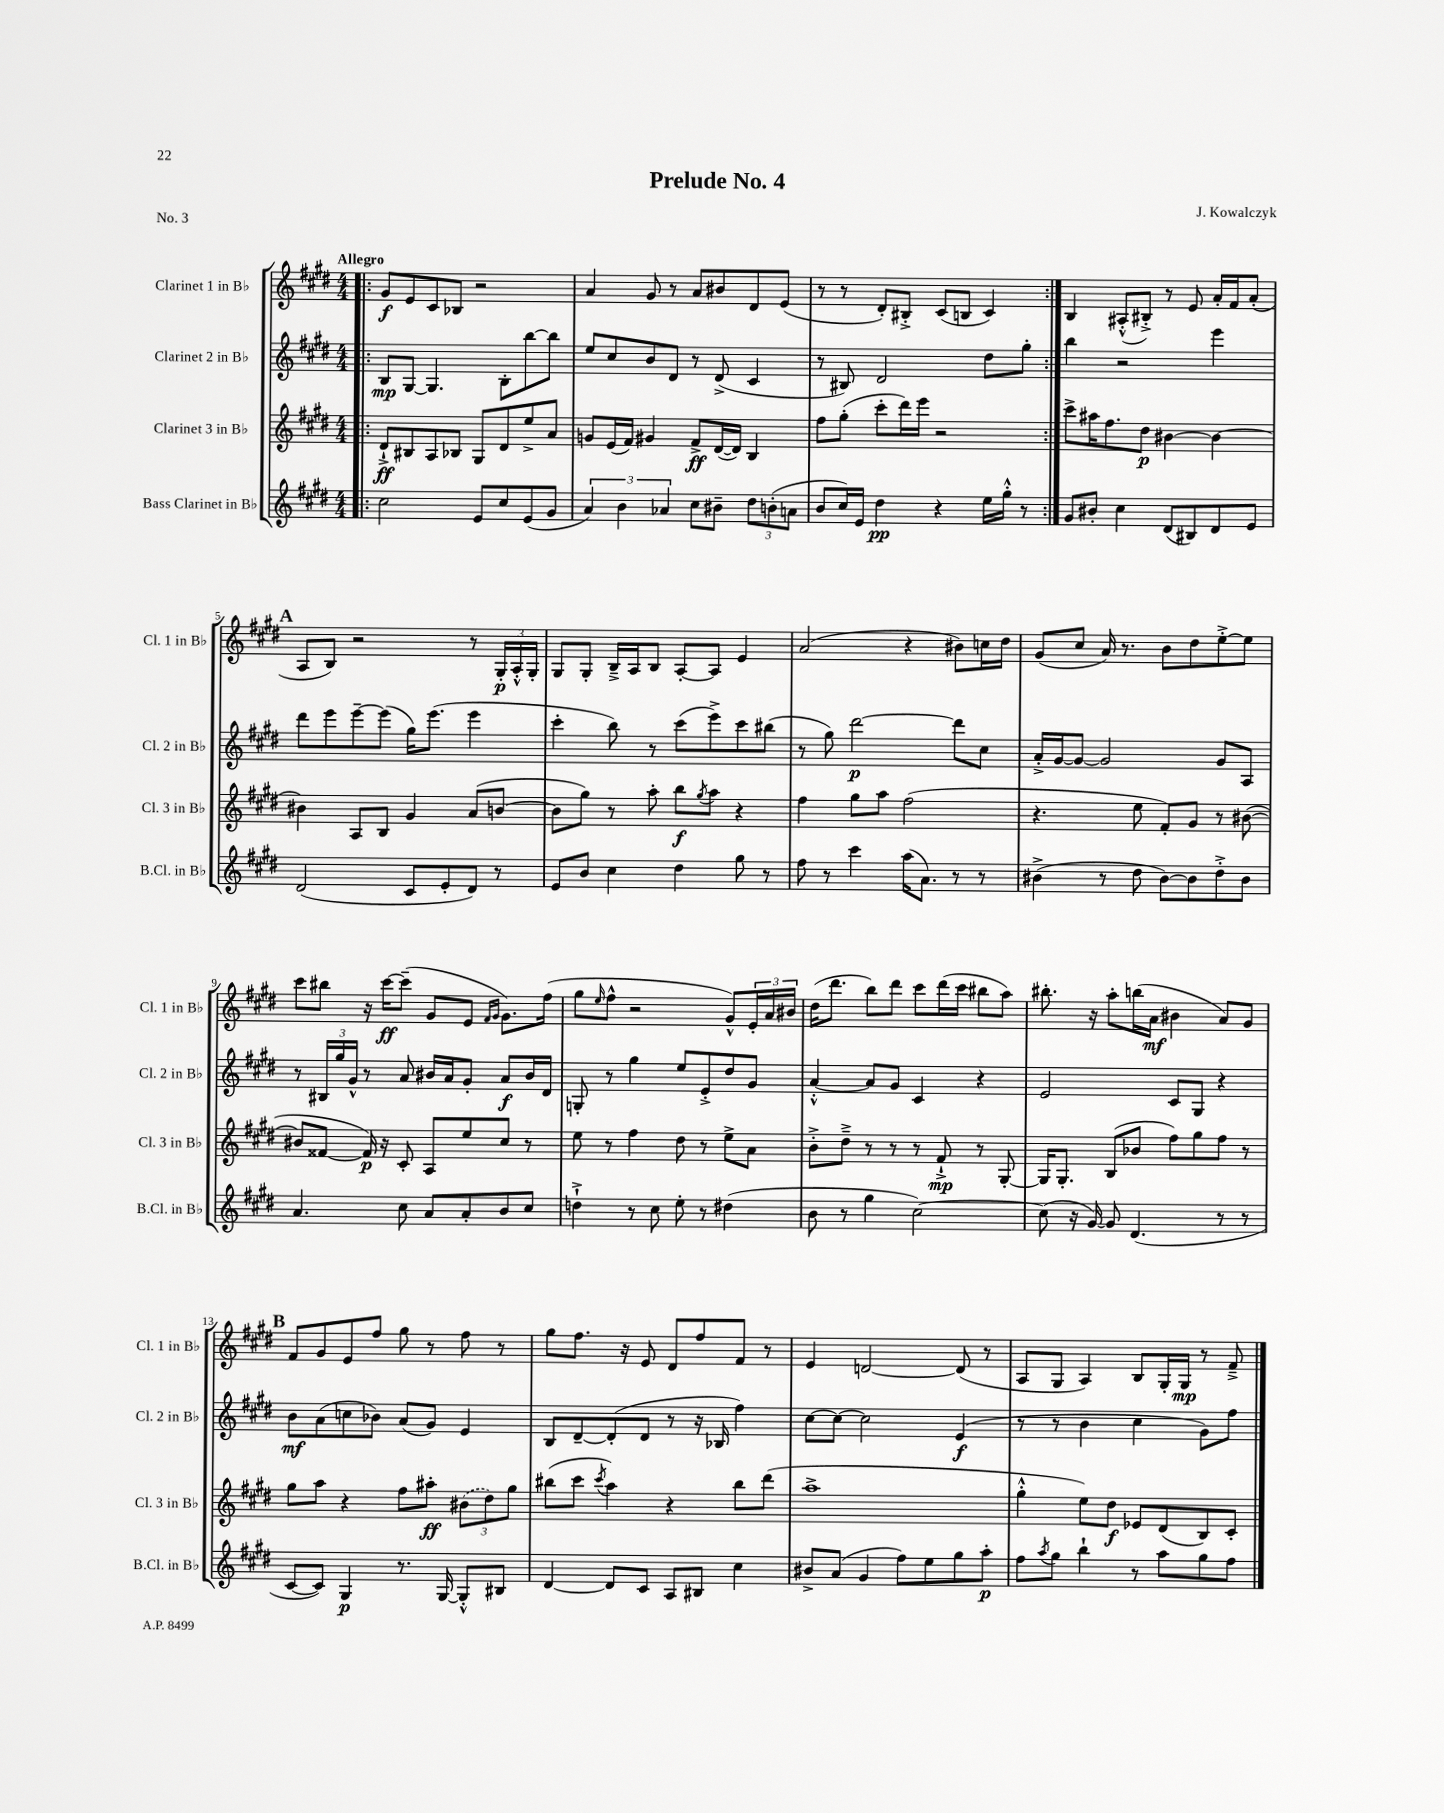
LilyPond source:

\header { title = "Prelude No. 4" composer = "J. Kowalczyk" piece = "No. 3" }
<<
\new StaffGroup <<
\new Staff = "s0" \with { instrumentName = "Clarinet 1 in Bb" shortInstrumentName = "Cl. 1 in Bb" } {
    \clef treble \key e \major \numericTimeSignature \time 4/4 \tempo "Allegro"
    \repeat volta 2 { \bar ".|:" gis'8\f e'8 cis'8 bes8 r2 |
    a'4 gis'8 r8 a'8 bis'8 dis'8 e'8( |
    r8 r8 dis'8-.) bis8-.-> cis'8( b8 cis'4) | }
    b4 ais8-.-^( bis8-.->) r8 e'8 a'16-. fis'16 a'8-.( |
    \mark \markup { \bold "A" } a8 b8) r2 r8 \tuplet 3/2 { gis16-.\p a16-.-^ gis16-. } |
    gis8 gis8-. b16---> a16 b8 a8~-. a8 e'4 |
    a'2( r4 bis'8) c''16 dis''16 |
    gis'8( cis''8 a'16) r8. b'8 dis''8 e''8~-.-> e''8 |
    cis'''8 bis''8 r16 cis'''16~\ff cis'''8--( gis'8 e'8 \grace { fis'16 gis'16 } gis'8.) fis''16( |
    gis''8 \grace { e''16 } fis''8-^ r2 gis'8-^) \tuplet 3/2 { e'16-. a'16 bis'16 } |
    dis''16( dis'''8. b''8) dis'''8 cis'''8 dis'''16( cis'''16 bis''8 a''8) |
    bis''8.-. r16 a''8-. b''16( a'16\mf bis'4 a'8) gis'8 |
    \mark \markup { \bold "B" } fis'8 gis'8 e'8 fis''8 gis''8 r8 fis''8 r8 |
    gis''8 fis''8. r16 e'8 dis'8 fis''8 fis'8 r8 |
    e'4 d'2~ d'8( r8 |
    a8 gis8 a4) b8 gis16-. gis16\mp r8 fis'8---> \bar "|." |
}
\new Staff = "s1" \with { instrumentName = "Clarinet 2 in Bb" shortInstrumentName = "Cl. 2 in Bb" } {
    \clef treble \key e \major \numericTimeSignature \time 4/4
    \repeat volta 2 { \bar ".|:" b8\mp gis8~ gis4. b8-. b''8~ b''8 |
    e''8 cis''8 b'8 dis'8 r8 dis'8->( cis'4 |
    r8 bis8) dis'2 dis''8 gis''8-. | }
    b''4 r2 e'''4 |
    \mark \markup { \bold "A" } dis'''8 e'''8 e'''8~-- e'''8( gis''16) e'''8.( e'''4 |
    cis'''4-. b''8) r8 cis'''8( e'''8->) cis'''8 bis''8( |
    r8 gis''8) dis'''2~\p dis'''8 cis''8 |
    a'16-.-> gis'16~ gis'8~ gis'2 gis'8 a8 |
    r8 \tuplet 3/2 { bis16 gis''16 gis'16-^ } r8 a'8 bis'16 a'16 gis'8-. a'8\f bis'16 dis'16 |
    g8-. r8 gis''4 e''8 e'8-.-> dis''8 gis'8 |
    a'4~-.-^ a'8 gis'8 cis'4 r4 |
    e'2 cis'8 gis8 r4 |
    \mark \markup { \bold "B" } b'8\mf a'8( c''8 bes'8) a'8( gis'8) e'4 |
    b8 dis'8~-- dis'8-.( dis'8 r8 r16 bes16 fis''4) |
    cis''8~ cis''8~ cis''2 e'4\f( |
    r8 r8 b'4 cis''4 gis'8) fis''8 \bar "|." |
}
\new Staff = "s2" \with { instrumentName = "Clarinet 3 in Bb" shortInstrumentName = "Cl. 3 in Bb" } {
    \clef treble \key e \major \numericTimeSignature \time 4/4
    \repeat volta 2 { \bar ".|:" dis'8-!->\ff bis8 a8 bes8 gis8 dis'8 e''8-> a'8 |
    g'8 e'16( fis'16) gis'4 fis'8->\ff dis'16~( dis'16) b4 |
    fis''8 gis''8-.( cis'''8-. dis'''16) e'''16 r2 | }
    cis'''8-> ais''16 fis''8. dis''8\p bis'4~ bis'4~ |
    \mark \markup { \bold "A" } bis'4 a8 b8 gis'4 a'8( b'8~ |
    b'8 gis''8) r8 a''8-. b''8\f \acciaccatura { gis''8 } a''8 r4 |
    fis''4 gis''8 a''8 fis''2( |
    r4. e''8 fis'8-.) gis'8 r8 bis'8~( |
    bis'8 fisis'8~ fisis'16\p) r16 cis'8-. a8 e''8 cis''8 r8 |
    e''8 r8 fis''4 dis''8 r8 e''8-> a'8 |
    b'8-.-> dis''8---> r8 r8 r8 fis'8-!->\mp r8 gis8~-. |
    gis16 gis8.-. b8( bes'8 fis''8) gis''8 fis''8 r8 |
    \mark \markup { \bold "B" } gis''8 a''8 r4 fis''8 ais''8-.\ff \tuplet 3/2 { \once \slurDashed bis'8( dis''8) gis''8 } |
    bis''8( cis'''8 \acciaccatura { cis'''8 } a''4) r4 bis''8 dis'''8( |
    a''1-> |
    gis''4-.-^ e''8) dis''8\f ees'8 dis'8( b8) cis'8-. \bar "|." |
}
\new Staff = "s3" \with { instrumentName = "Bass Clarinet in Bb" shortInstrumentName = "B.Cl. in Bb" } {
    \clef treble \key e \major \numericTimeSignature \time 4/4
    \repeat volta 2 { \bar ".|:" cis''2 e'8 cis''8 e'8( gis'8 |
    \tuplet 3/2 { a'4) b'4 aes'4 } cis''8 bis'8-- \tuplet 3/2 { dis''8 b'8-.( a'8 } |
    b'8 cis''16) e'16 dis''4\pp r4 e''16 gis''16-.-^ r8 | }
    gis'8 bis'8-. cis''4 dis'8( bis8) dis'8 e'8 |
    \mark \markup { \bold "A" } dis'2( cis'8 e'8-. dis'8) r8 |
    e'8 b'8 cis''4 dis''4 gis''8 r8 |
    fis''8 r8 cis'''4 a''16( a'8.) r8 r8 |
    bis'4->( r8 dis''8 bis'8~) bis'8 dis''8-.-> bis'8 |
    a'4. cis''8 a'8 a'8-. b'8 cis''8 |
    d''4-!-> r8 cis''8 e''8-. r8 dis''4( |
    b'8 r8 gis''4 cis''2~) |
    cis''8( r16 gis'16~) gis'8 dis'4.( r8 r8 |
    \mark \markup { \bold "B" } cis'8~ cis'8) gis4\p r8. gis16~ gis8-.-^ bis8 |
    dis'4~ dis'8 cis'8 a8 bis8 cis''4 |
    bis'8-> a'8( gis'4 fis''8) e''8 gis''8 a''8-.\p |
    fis''8 \acciaccatura { a''8 } gis''8 b''4-! r8 a''8 gis''8 fis''8 \bar "|." |
}
>>
>>
